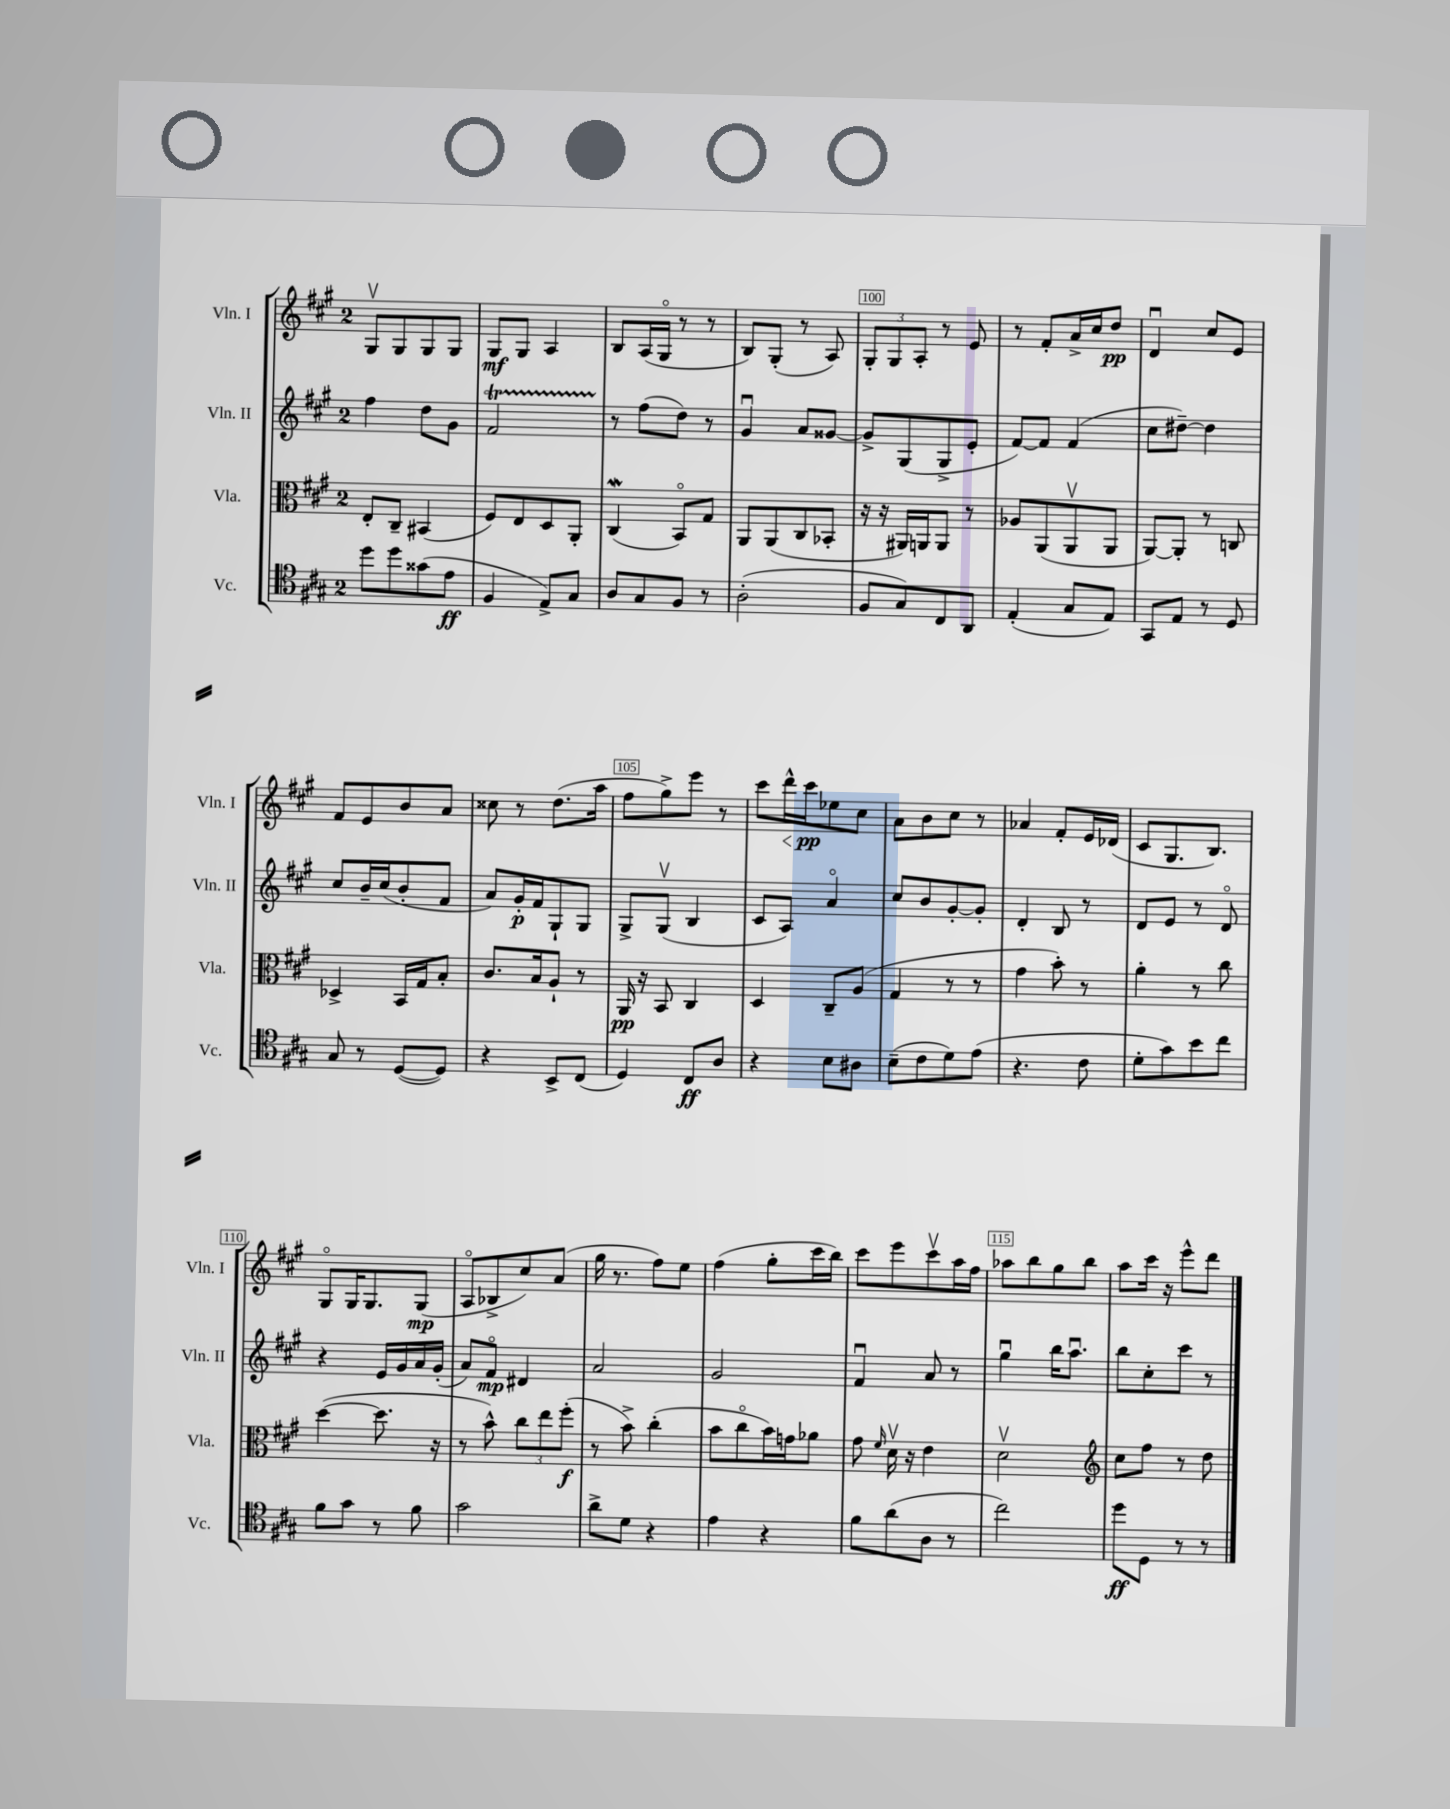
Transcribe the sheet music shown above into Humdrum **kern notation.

**kern	**kern	**kern	**kern
*staff4	*staff3	*staff2	*staff1
*clefC4	*clefC3	*clefG2	*clefG2
*k[f#c#g#]	*k[f#c#g#]	*k[f#c#g#]	*k[f#c#g#]
*M2/4	*M2/4	*M2/4	*M2/4
8dd\L	8E'/L	4ff#\	8G#v/L
8dd\	8C#~/J	.	8G#/
(8g##\	(4BB#/	8dd\L	8G#/
8e\J	.	8g#\J	8G#/J
=	=	=	=
4F#/	8F#/L)	2f#/	8G#/L
.	8E/	.	8G#/J
8E^/L)	8D/	.	4A/
8G#/J	8AA'/J	.	.
=	=	=	=
8A/L	(4C#/	8r	8B/L
8G#/	.	(8ff#\L	(16A/L
.	.	.	16G#o/JJ
8F#/J	8BBo/L)	8dd\J)	8r
8r	8G#/J	8r	8r
=	=	=	=
(2A'\	8AA/L	4g#u/	8B/L)
.	(8AA/	.	(8G#'/J
.	8C#/	8a/L	8r
.	8BB-'/J	[8g##/J	8A/)
=	=	=	=
8F#/L	16r	8g##^/]L	12G#'/L
.	16r	.	.
.	.	.	12G#/
8G#/)	16AA#/LL)	(8G#/	.
.	.	.	12A'/J
.	16AA/J	.	.
8C#/	8AA/J	8G#^/	8r
8AA/J	8r	8e'/J	8e/
=	=	=	=
(4E'/	8A-/L	[8f#/L)	8r
.	(8AA/	8f#/]J	8f#'/L
8G#/L	8AAv/	(4f#/	16a^/L
.	.	.	16cc#/J
8E/J)	8AA/J	.	8dd/J
=	=	=	=
8GG#/L	[8AA/L)	8cc#\L	4du/
8E/J	8AA'/]J	[8dd#~\J)	.
8r	8r	4dd#\]	8cc#/L
8D/	8C/	.	8e/J
=	=	=	=
8G#/	4D-^/	8cc#/L	8f#/L
8r	.	16b~/L	8e/
.	.	(16cc#/J	.
([8D/L	16BB/LL	8b'/	8b/
.	16G#/J	.	.
8D/]J)	8B'/J	8f#/J	8a/J
=	=	=	=
4r	8.c#/L	8a/L)	8cc##\
.	.	16g#'/L	8r
.	16B/k	16f#/J	.
8BB^/L	8A`/J	8G#`/	(8.dd\L
(8C#/J	8r	8G#/J	.
.	.	.	16aa\Jk
=	=	=	=
4D/)	16AA/	8G#^/L	8ff#\L
.	16r	.	.
.	8BB/	(8G#v/J	8gg#^\)
8C#/L	4C#/	4B/	8eee\J
8A/J	.	.	8r
=	=	=	=
4r	4D/	8c#/L	8ccc#\L
.	.	8A/J)	16ddd^^\L
.	.	.	16ccc#\J
8B\L	8C#~/L	4ao/	8ee-\
8A#\J	(8A/J	.	8cc#\J
=	=	=	=
(8B~\L	4G#/	8cc#/L	8a\L
8c#\	.	8b/	8b\
8d\)	8r	[8g#'/	8cc#\J
(8e\J	8r	8g#'/]J	8r
=	=	=	=
4.r	4g#\	4d'/	4a-/
.	8b'\)	8B/	8f#'/L
8c#\	8r	8r	16e/L
.	.	.	(16d-/JJ
=	=	=	=
8d'\L	4a'\	8d/L	8c#/L
8g#\)	.	8e/J	8.G#/
8b\	8r	8r	.
.	.	.	8.B/J)
8cc#\J	8cc#\	8do/	.
=	=	=	=
8f#\L	([4dd\	4r	8G#o/L
8g#\J	.	.	16G#/K
.	.	.	8.G#/
8r	8.dd\]	16e/LL	.
.	.	16g#/	.
8f#\	.	16a/	(8G#/J
.	16r	(16g#'/JJ	.
=	=	=	=
2g#\	8r	8a/L)	8Ao/L
.	8b^^\)	8f#o/J	8B-^/
.	12cc#\L	4d#/	8cc#/)
.	12ee\	.	.
.	.	.	(8a/J
.	(12ff#'\J	.	.
=	=	=	=
8a^\L	8r	2a/	16gg#\
.	.	.	8.r
8d\J	8b^\)	.	.
4r	(4cc#'\	.	8ff#\L)
.	.	.	8ee\J
=	=	=	=
4e\	8b\L	2g#/	(4ff#\
.	8cc#o\	.	.
4r	16b\L)	.	8gg#'\L
.	16g\J	.	.
.	8a-\J	.	16ccc#\L
.	.	.	16bb\JJ)
=	=	=	=
8f#\L	8g#\	4f#u/	8ccc#\L
.	16qqf#/	.	.
(8a\	16dv\	.	8eee\
.	16r	.	.
8A\J	4e\	8a/	8ccc#v\
8r	.	8r	16aa\L
.	.	.	16ff#\JJ
=	=	=	=
2cc#\)	2dv\	4gg#u\	8aa-\L
.	.	.	8bb\
.	.	16bb\LK	8gg#\
.	.	8.aau\J	.
.	.	.	8bb\J
=	=	=	=
*	*clefG2	*	*
8dd\L	8cc#\L	8bb\L	8aa\L
8D\J	8ff#\J	8cc#'\	16ccc#\Jk
.	.	.	16r
8r	8r	8ccc#\J	8eee^^\L
8r	8dd\	8r	8ddd\J
==	==	==	==
*-	*-	*-	*-
